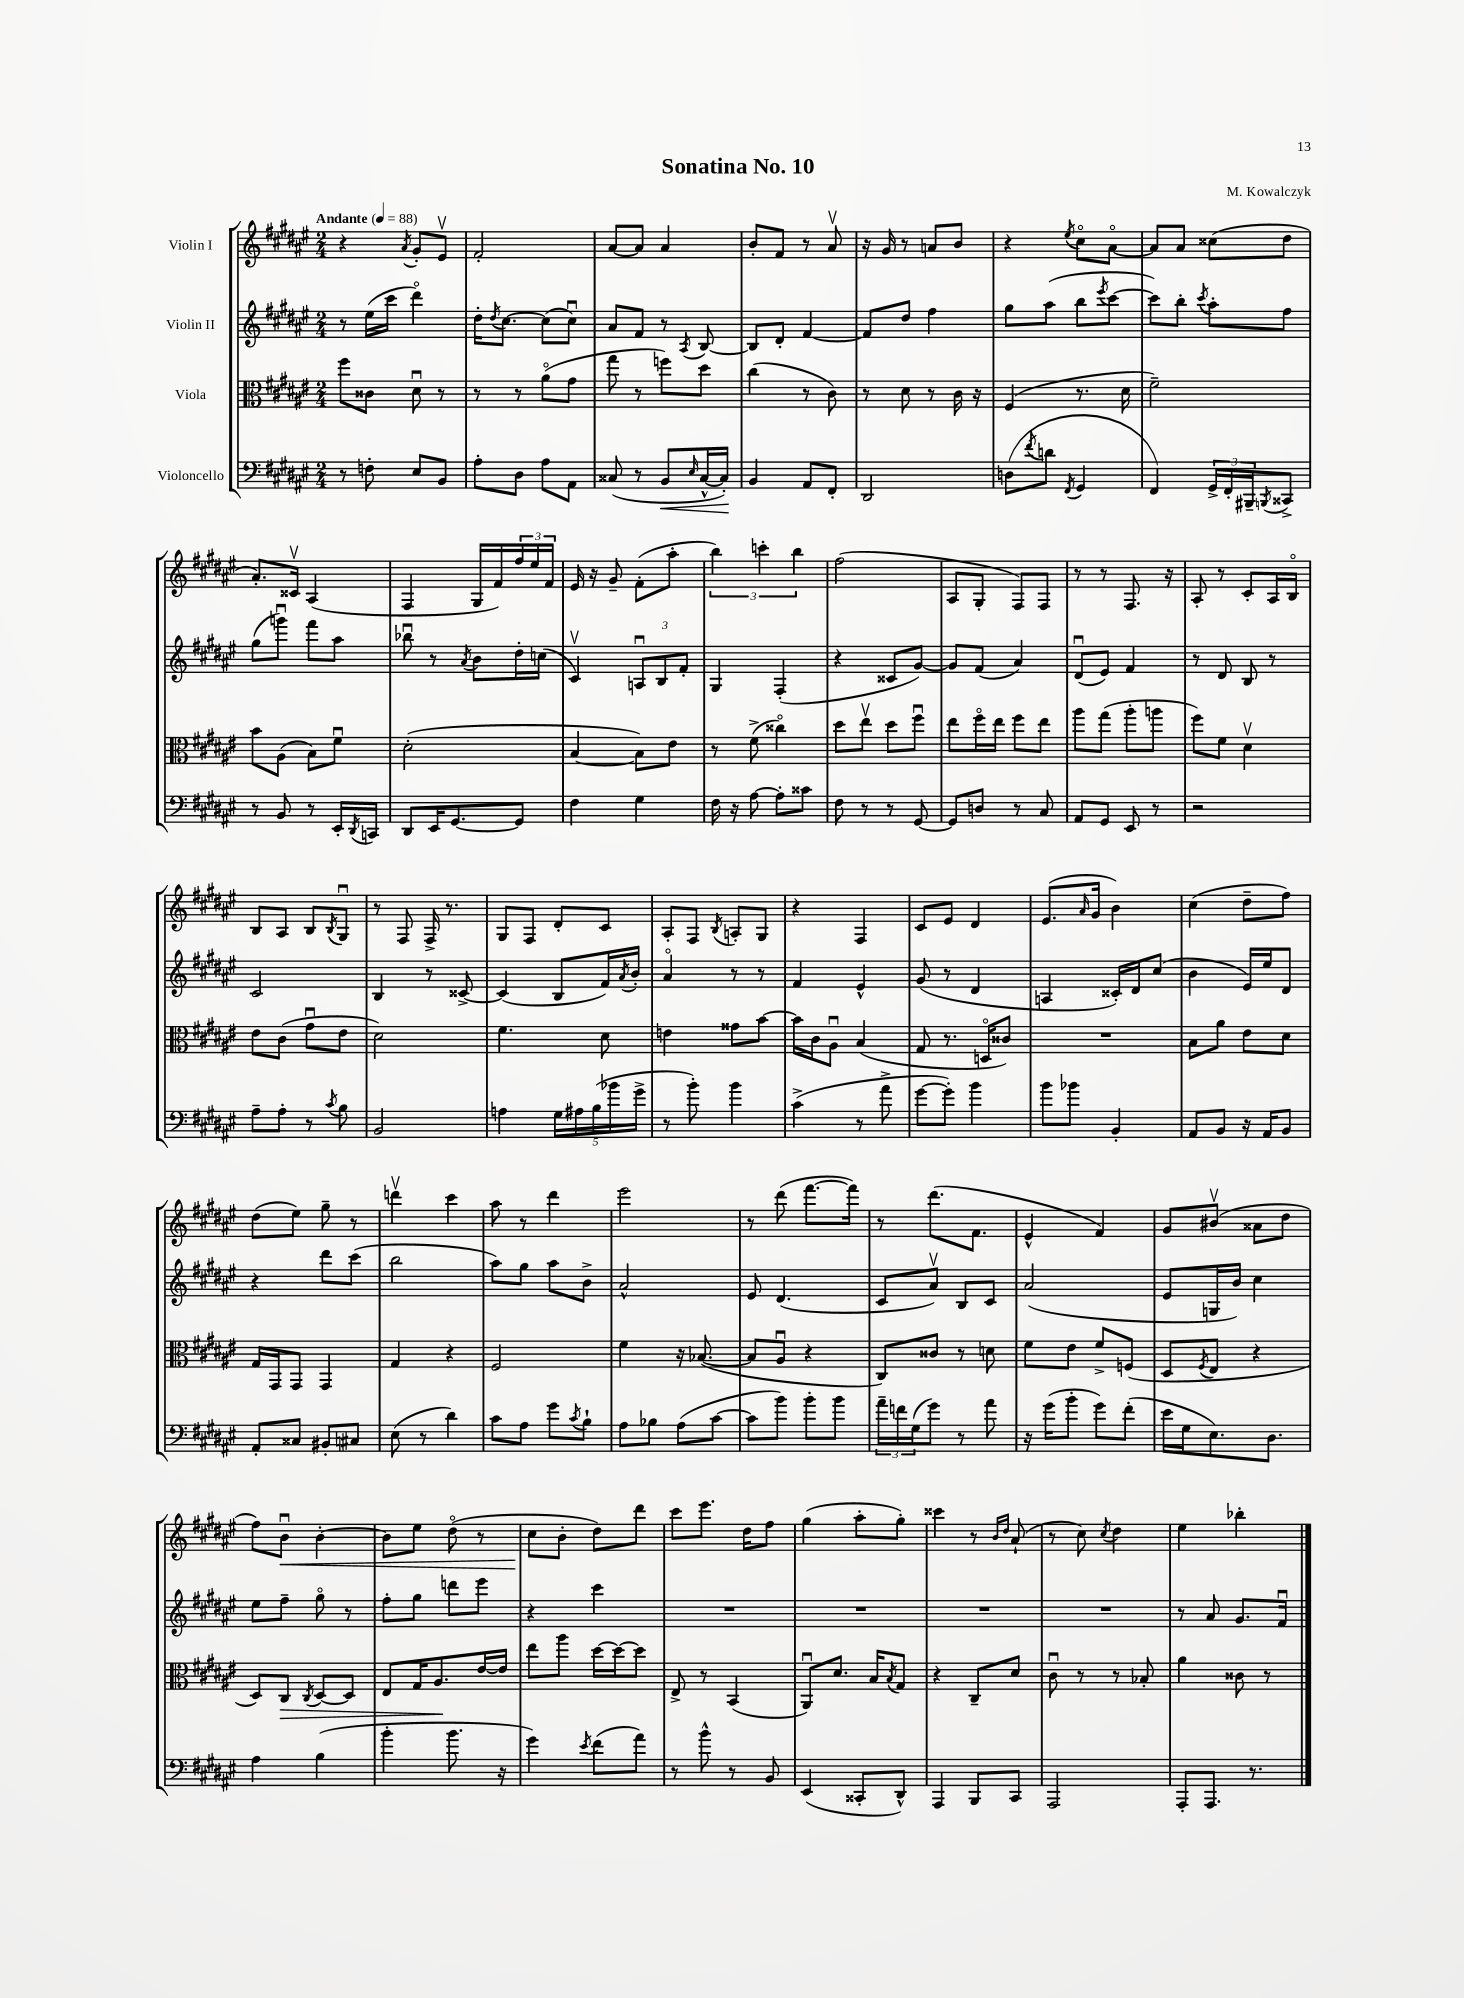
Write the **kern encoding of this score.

**kern	**dynam	**kern	**dynam	**kern	**kern	**dynam
*part4	*part4	*part3	*part3	*part2	*part1	*part1
*staff4	*staff4	*staff3	*staff3	*staff2	*staff1	*staff1
*I"Violoncello	*	*I"Viola	*	*I"Violin II	*I"Violin I	*
*clefF4	*	*clefC3	*	*clefG2	*clefG2	*
*k[f#c#g#d#a#e#]	*	*k[f#c#g#d#a#e#]	*	*k[f#c#g#d#a#e#]	*k[f#c#g#d#a#e#]	*
*M2/4	*	*M2/4	*	*M2/4	*M2/4	*
*MM88	*	*MM88	*	*MM88	*MM88	*
=1	=1	=1	=1	=1	=1	=1
!	!	!	!	!	!LO:TX:a:B:t=Andante	!
8r	.	8ff#\L	.	8r	4r	.
8Fn'\	.	8c##X\J	.	(16ee#\LL	.	.
.	.	.	.	16ccc#\JJ	.	.
.	.	.	.	.	8qa#/	.
8E#/L	.	8d#u\	.	4ddd#\)	8g#'/L	.
8BB/J	.	8r	.	.	8e#v/J	.
=2	=2	=2	=2	=2	=2	=2
8A#'\L	.	8r	.	16dd#'\KL	2f#'/	.
.	.	.	.	8qdd#/	.	.
.	.	.	.	[8.cc#\J	.	.
8D#\J	.	8r	.	.	.	.
8A#\L	.	(8a#\L	.	(8cc#\L]	.	.
8AA#\J	.	8g#\J	.	8cc#u\J)	.	.
=3	=3	=3	=3	=3	=3	=3
(8C##X/	.	8gg#\	.	8a#/L	[8a#/L	.
8r	.	8r	.	8f#/J	8a#/J]	.
!	!LO:HP:b	!	!	!	!	!
8BB/L	<	8ffn\L)	.	8r	4a#/	.
16qqE#/	.	.	.	8qA#/	.	.
[16C##^^/L	.	8dd#\J	.	[8B/	.	.
16C##'/JJ])	.	.	.	.	.	.
.	[	.	.	.	.	.
=4	=4	=4	=4	=4	=4	=4
4BB/	.	(4cc#\	.	8B/L]	8b'/L	.
.	.	.	.	8d#'/J	8f#/J	.
8AA#/L	.	8r	.	[4f#/	8r	.
8FF#'/J	.	8c#\)	.	.	8a#v/	.
=5	=5	=5	=5	=5	=5	=5
2DD#/	.	8r	.	8f#/L]	16r	.
.	.	.	.	.	16g#/	.
.	.	8d#\	.	8dd#/J	8r	.
.	.	8r	.	4ff#\	8an/L	.
.	.	16c#\	.	.	8b/J	.
.	.	16r	.	.	.	.
=6	=6	=6	=6	=6	=6	=6
(8Dn\L	.	(4F#/	.	8gg#\L	4r	.
8qf#/	.	.	.	.	.	.
8dn\J	.	.	.	(8aa#\J	.	.
8qFF#/	.	.	.	.	8qee#/	.
4GG#/	.	8.r	.	8bb\L	8cc#\L	.
.	.	.	.	8qeee#/	.	.
.	.	.	.	[8ccc#\J	[8a#\J	.
.	.	16d#\	.	.	.	.
=7	=7	=7	=7	=7	=7	=7
4FF#/)	.	2f#~\)	.	8ccc#\L])	8a#/L]	.
.	.	.	.	8bb'\J	8a#/J	.
.	.	.	.	8qccc#/	.	.
24GG#^/LL	.	.	.	8aa#'\L	(8cc##X\L	.
24FF#'/	.	.	.	.	.	.
24BBB#X~/J	.	.	.	.	.	.
8qBBBn/	.	.	.	.	.	.
8CC##X^/J	.	.	.	8ff#\J	8dd#\J	.
!!LO:LB:g=z
=8	=8	=8	=8	=8	=8	=8
8r	.	8b\L	.	(8gg#\L	8.a#'/L)	.
8BB/	.	(8A#\J	.	8gggnu\J)	.	.
.	.	.	.	.	16c##Xv/Jk	.
8r	.	8B\L)	.	8fff#\L	(4A#/	.
16EE#'/LL	.	8f#u\J	.	8aa#\J	.	.
8qDD#/	.	.	.	.	.	.
16CCn/JJ	.	.	.	.	.	.
=9	=9	=9	=9	=9	=9	=9
8DD#/L	.	(2d#'\	.	8bb-Xu\	4F#/	.
16EE#/K	.	.	.	8r	.	.
[8.GG#/	.	.	.	.	.	.
.	.	.	.	8qa#/	.	.
.	.	.	.	8b\L	16G#/LL	.
.	.	.	.	.	16f#/)	.
8GG#/J]	.	.	.	16dd#'\L	24ff#/	.
.	.	.	.	.	24ee#/	.
.	.	.	.	(16ccn\JJ	.	.
.	.	.	.	.	24f#/JJ	.
=10	=10	=10	=10	=10	=10	=10
4F#\	.	[4B/	.	4c#v/)	16e#/	.
.	.	.	.	.	16r	.
.	.	.	.	.	8g#~/	.
4G#\	.	8B\L])	.	12Anu/L	(8f#'\L	.
.	.	.	.	12B/	.	.
.	.	8e#\J	.	.	8aa#'\J	.
.	.	.	.	12f#'/J	.	.
=11	=11	=11	=11	=11	=11	=11
16F#\	.	8r	.	4G#/	6bb\)	.
16r	.	.	.	.	.	.
[8A#\	.	(8f#^\	.	.	.	.
.	.	.	.	.	6cccn'\	.
8A#'\L]	.	4cc##X\)	.	(4F#'/	.	.
.	.	.	.	.	6bb\	.
8c##X\J	.	.	.	.	.	.
=12	=12	=12	=12	=12	=12	=12
8F#\	.	8dd#\L	.	4r	(2ff#\	.
8r	.	8ee#v\J	.	.	.	.
8r	.	8dd#\L	.	8c##X/L	.	.
[8GG#/	.	8ff#u\J	.	[8g#/J)	.	.
=13	=13	=13	=13	=13	=13	=13
8GG#/L]	.	8ee#\L	.	8g#/L]	8A#/L	.
8Dn/J	.	16ff#\L	.	(8f#/J	8G#'/J	.
.	.	16ee#\JJ	.	.	.	.
8r	.	8ff#\L	.	4a#/)	8F#/L)	.
8C#/	.	8ee#\J	.	.	8F#/J	.
=14	=14	=14	=14	=14	=14	=14
8AA#/L	.	8aa#\L	.	(8d#u/L	8r	.
8GG#/J	.	(8gg#\J	.	8e#/J)	8r	.
8EE#/	.	8aa#'\L	.	4f#/	8.F#/	.
8r	.	8aan\J	.	.	.	.
.	.	.	.	.	16r	.
=15	=15	=15	=15	=15	=15	=15
2r	.	8ff#\L)	.	8r	8A#'/	.
.	.	8f#\J	.	8d#/	8r	.
.	.	4d#v\	.	8B/	8c#'/L	.
.	.	.	.	8r	16A#/L	.
.	.	.	.	.	16B/JJ	.
!!LO:LB:g=z
=16	=16	=16	=16	=16	=16	=16
8A#~\L	.	8e#\L	.	2c#/	8B/L	.
8A#'\J	.	(8c#\J	.	.	8A#/J	.
8r	.	8g#u\L	.	.	8B/L	.
8qc#/	.	.	.	.	8qB/	.
8B\	.	8e#\J	.	.	8G#u/J	.
=17	=17	=17	=17	=17	=17	=17
2BB/	.	2d#\)	.	4B/	8r	.
.	.	.	.	.	8F#/	.
.	.	.	.	8r	16F#^/	.
.	.	.	.	.	8.r	.
.	.	.	.	[8c##X^/	.	.
=18	=18	=18	=18	=18	=18	=18
4An\	.	4.f#\	.	(4c##/]	8G#/L	.
.	.	.	.	.	8F#/J	.
20G#\LL	.	.	.	8B/L	8d#'/L	.
20A#X\	.	.	.	.	.	.
(20B\	.	.	.	.	.	.
.	.	8d#\	.	16f#/L)	8c#/J	.
20b-X\	.	.	.	.	.	.
.	.	.	.	8qa#/	.	.
.	.	.	.	16b'/JJ	.	.
20g#^\JJ	.	.	.	.	.	.
=19	=19	=19	=19	=19	=19	=19
8r	.	4en\	.	4a#/	8A#'/L	.
8b'\)	.	.	.	.	8F#/J	.
.	.	.	.	.	8qB/	.
4b\	.	8g##X\L	.	8r	8An'/L	.
.	.	[8b\J	.	8r	8G#/J	.
=20	=20	=20	=20	=20	=20	=20
(4c#^\	.	16b\LL]	.	4f#/	4r	.
.	.	16c#\J	.	.	.	.
.	.	8A#u\J	.	.	.	.
8r	.	(4B/	.	4e#^^/	4F#/	.
8a#^\	.	.	.	.	.	.
=21	=21	=21	=21	=21	=21	=21
[8g#\L	.	8G#/	.	(8g#/	8c#/L	.
8g#'\J])	.	8.r	.	8r	8e#/J	.
4b\	.	.	.	4d#/	4d#/	.
.	.	16Dn/KL	.	.	.	.
.	.	8c##X/J)	.	.	.	.
=22	=22	=22	=22	=22	=22	=22
8b\L	.	2r	.	4An/	(8.e#/L	.
8b-X\J	.	.	.	.	.	.
.	.	.	.	.	16qqa#/	.
.	.	.	.	.	16g#/Jk	.
4BB'/	.	.	.	16c##X'/LL)	4b\)	.
.	.	.	.	16d#/J	.	.
.	.	.	.	(8cc#/J	.	.
=23	=23	=23	=23	=23	=23	=23
8AA#/L	.	8B\L	.	4b\	(4cc#\	.
8BB/J	.	8a#\J	.	.	.	.
16r	.	8e#\L	.	16e#/LL)	8dd#~\L	.
16AA#/KL	.	.	.	16ee#/J	.	.
8BB/J	.	8d#\J	.	8d#/J	8ff#\J)	.
!!LO:LB:g=z
=24	=24	=24	=24	=24	=24	=24
8AA#'/L	.	16G#/LL	.	4r	(8dd#\L	.
.	.	16GG#/J	.	.	.	.
8C##X/J	.	8GG#/J	.	.	8ee#\J)	.
8BB#X'/L	.	4GG#/	.	8ddd#\L	8gg#~\	.
8C#X/J	.	.	.	(8ccc#\J	8r	.
=25	=25	=25	=25	=25	=25	=25
(8E#\	.	4G#/	.	2bb\	4dddnv\	.
8r	.	.	.	.	.	.
4d#\)	.	4r	.	.	4ccc#\	.
=26	=26	=26	=26	=26	=26	=26
8c#\L	.	2F#/	.	8aa#\L)	8aa#\	.
8A#\J	.	.	.	8gg#\J	8r	.
8g#\L	.	.	.	8aa#\L	4ddd#\	.
8qc#/	.	.	.	.	.	.
8B`\J	.	.	.	8b^\J	.	.
=27	=27	=27	=27	=27	=27	=27
8A#\L	.	4f#\	.	2a#^^/	2eee#\	.
8B-X\J	.	.	.	.	.	.
(8A#\L	.	16r	.	.	.	.
.	.	([8.B-X/	.	.	.	.
[8c#\J	.	.	.	.	.	.
=28	=28	=28	=28	=28	=28	=28
8c#\L]	.	8B-/L]	.	8e#/	8r	.
8b\J)	.	8A#u/J	.	(4.d#/	(8ddd#\	.
8b'\L	.	4r	.	.	[8.fff#\L	.
8b\J	.	.	.	.	.	.
.	.	.	.	.	16fff#\Jk])	.
=29	=29	=29	=29	=29	=29	=29
24a#~\LL	.	8C#/L)	.	8c#/L	8r	.
24fn\	.	.	.	.	.	.
(24G#\J	.	.	.	.	.	.
8g#\J)	.	8c##X/J	.	8a#v/J)	(8.ddd#\L	.
8r	.	8r	.	8B/L	.	.
.	.	.	.	.	8.f#\J	.
8a#\	.	8dn\	.	8c#/J	.	.
=30	=30	=30	=30	=30	=30	=30
16r	.	8f#\L	.	(2a#/	4e#^^/	.
(16g#\KL	.	.	.	.	.	.
8b'\J	.	8e#\J	.	.	.	.
8g#\L)	.	8f#^/L	.	.	4f#/)	.
(8f#'\J	.	(8Fn/J	.	.	.	.
=31	=31	=31	=31	=31	=31	=31
16e#\LL	.	8D#/L	.	8e#/L	8g#/L	.
16G#\J	.	.	.	.	.	.
.	.	8qF#/	.	.	.	.
8.E#\)	.	8E#/J	.	16Gn/L	(8b#Xv/J	.
.	.	.	.	16b/JJ)	.	.
.	.	4r	.	4cc#\	8a##X\L	.
8.D#\J	.	.	.	.	.	.
.	.	.	.	.	8dd#\J	.
!!LO:LB:g=z
=32	=32	=32	=32	=32	=32	=32
4A#\	.	8D#/L)	.	8ee#\L	8ff#\L)	.
!	!	!	!LO:HP:b	!	!	!LO:HP:b
.	.	8C#/J	>	8ff#~\J	8bu\J	<
.	.	8qC#/	.	.	.	.
(4B\	.	[8D#/L	.	8gg#\	[4b'\	.
.	.	8D#/J]	.	8r	.	.
=33	=33	=33	=33	=33	=33	=33
4b'\	.	8E#/L	.	8ff#'\L	8b\L]	.
.	.	16G#/K	.	8gg#\J	8ee#\J	.
.	.	8.A#/	.	.	.	.
8.b\	.	.	.	8dddn\L	(8dd#\	.
.	.	[16e#/L	]	8eee#\J	8r	.
16r	.	16e#/JJ]	.	.	.	.
=34	=34	=34	=34	=34	=34	=34
4g#\)	.	8ee#\L	.	4r	8cc#\L	.
.	.	8aa#\J	.	.	8b'\J	[
8qe#/	.	.	.	.	.	.
(8f#\L	.	[16dd#\LL	.	4ccc#\	8dd#\L)	.
.	.	16dd#\J_	.	.	.	.
8a#\J)	.	8dd#\J]	.	.	8ddd#\J	.
=35	=35	=35	=35	=35	=35	=35
8r	.	8E#^/	.	2r	8ccc#\L	.
8b^^\	.	8r	.	.	8.eee#\J	.
8r	.	(4BB/	.	.	.	.
.	.	.	.	.	16dd#\KL	.
8BB/	.	.	.	.	8ff#\J	.
=36	=36	=36	=36	=36	=36	=36
(4EE#/	.	8AA#u/L)	.	2r	(4gg#\	.
.	.	8.d#/J	.	.	.	.
8CC##X'/L	.	.	.	.	8aa#'\L	.
.	.	16B/KL	.	.	.	.
.	.	8qB/	.	.	.	.
8DD#^^/J)	.	8G#/J	.	.	8gg#'\J)	.
=37	=37	=37	=37	=37	=37	=37
4AAA#/	.	4r	.	2r	4ccc##X\	.
8BBB/L	.	8C#~/L	.	.	8r	.
.	.	.	.	.	16qqb/LL	.
.	.	.	.	.	16qqdd#/JJ	.
8CC#/J	.	8d#/J	.	.	(8a#`/	.
=38	=38	=38	=38	=38	=38	=38
2AAA#/	.	8c#u\	.	2r	8r	.
.	.	8r	.	.	8cc#\)	.
.	.	.	.	.	8qcc#/	.
.	.	8r	.	.	4dd#\	.
.	.	8B-X'/	.	.	.	.
=39	=39	=39	=39	=39	=39	=39
8AAA#'/L	.	4a#\	.	8r	4ee#\	.
8.AAA#/J	.	.	.	8a#/	.	.
.	.	8c##X\	.	8.g#/L	4bb-X'\	.
8.r	.	.	.	.	.	.
.	.	8r	.	.	.	.
.	.	.	.	16f#u/Jk	.	.
==	==	==	==	==	==	==
*-	*-	*-	*-	*-	*-	*-
